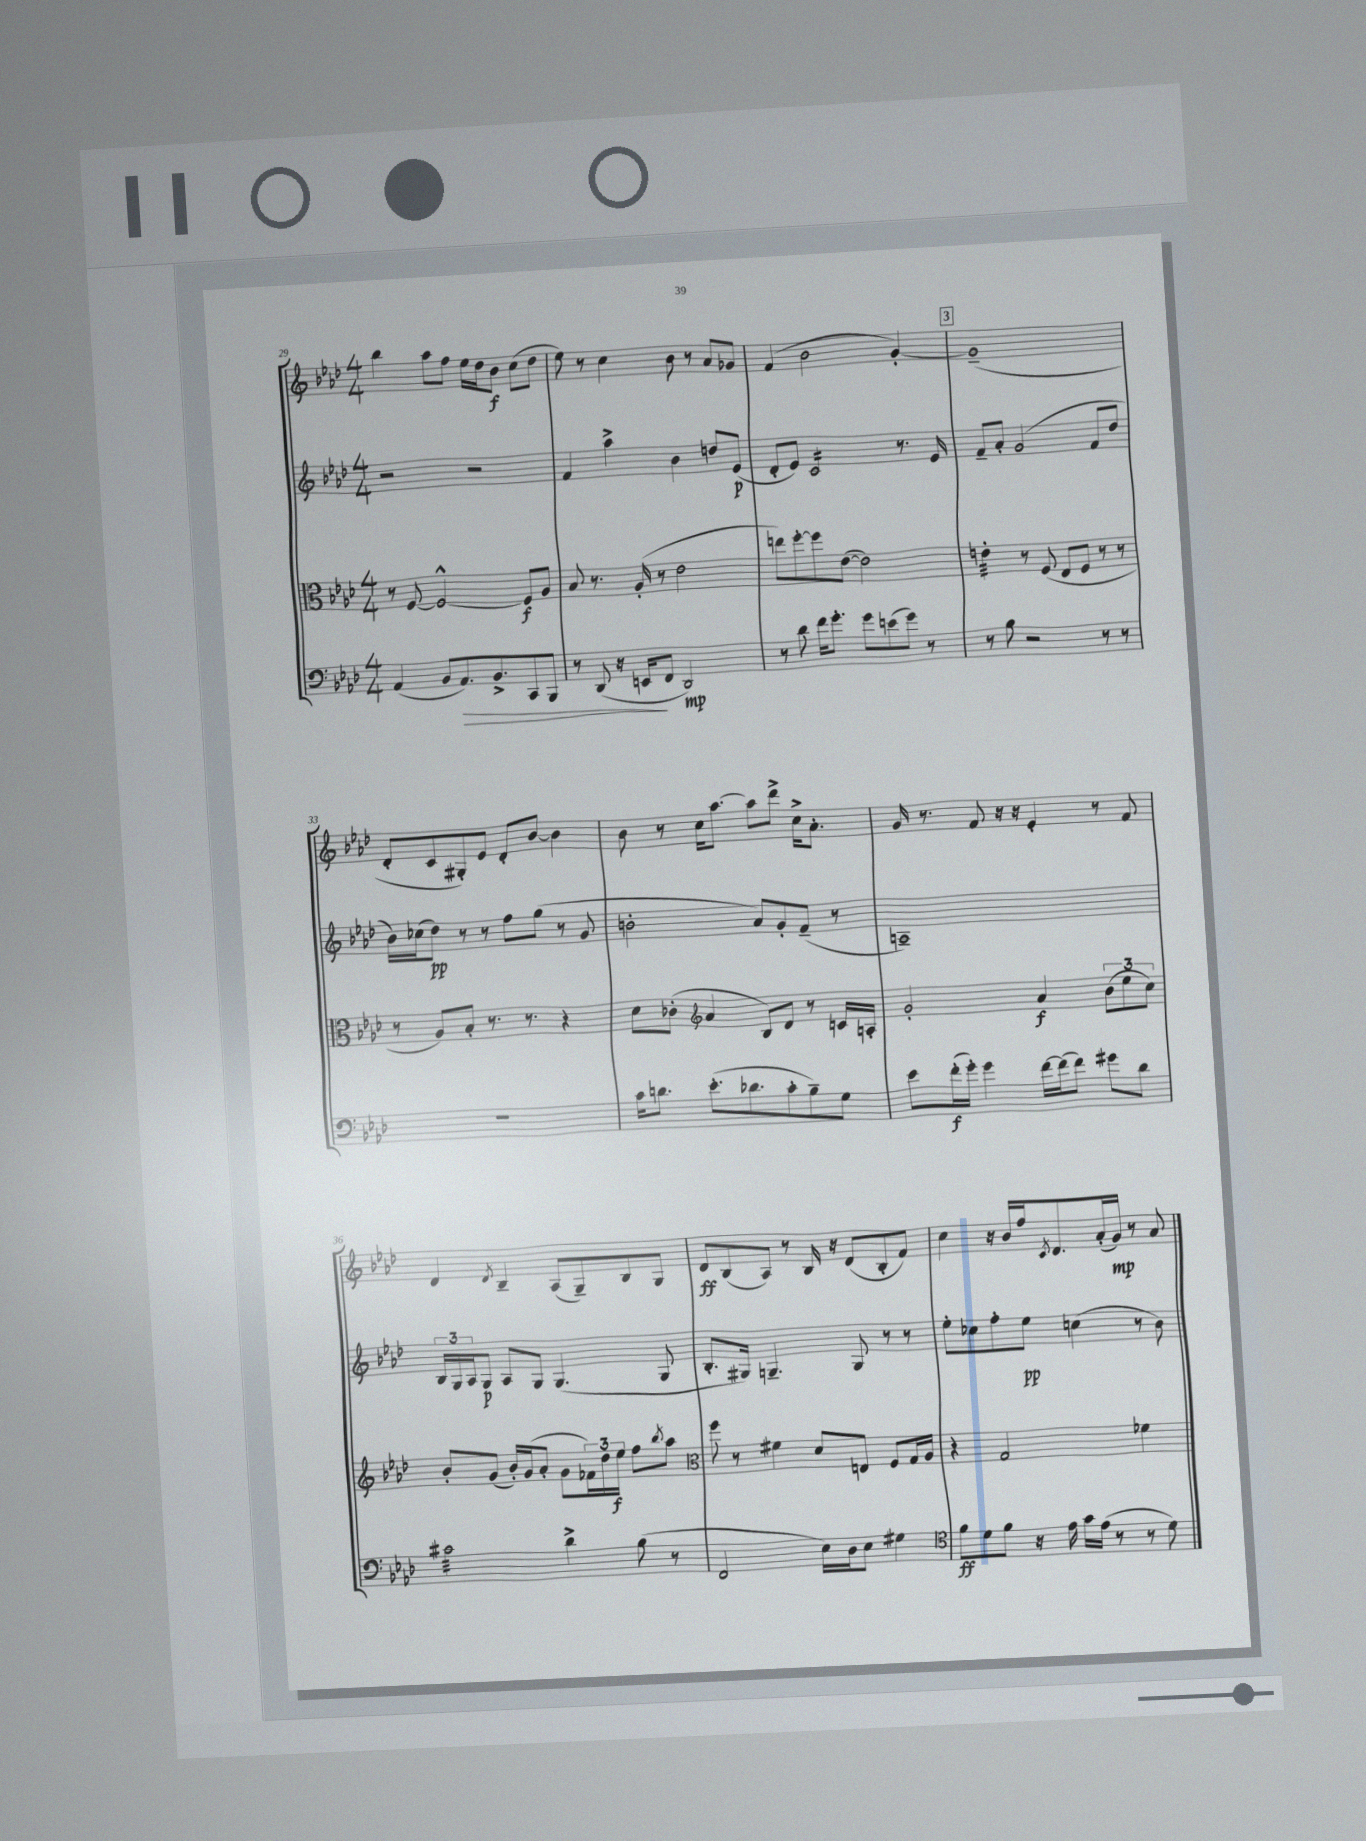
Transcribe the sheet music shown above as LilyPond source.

<<
\new StaffGroup <<
\new Staff = "s0" {
    \clef treble \key aes \major \numericTimeSignature \time 4/4
    bes''4 aes''8 f''8 ees''16 des''16 bes'8\f c''8( des''8 |
    ees''8) r8 c''4 bes'8 r8 aes'8 ges'8 |
    f'4( bes'2 g'4~-.) |
    \mark \markup { \box "3" } g'1--( |
    des'8-. c'8 gis8-.) ees'8 des'8-. bes'8~ bes'4 |
    bes'8 r8 c''16 aes''8.~ aes''8 des'''8-> c''16-> aes'8.-. |
    g'16 r8. f'8 r16 r16 ees'4-. r8 f'8 |
    des'4 \acciaccatura { des'8 } bes4-- aes8( g8--) bes8 g8 |
    des'8\ff bes8( aes8) r8 bes16 r16 des'8( bes8-. f'8) |
    c''4 r16 bes'16 f''16 \acciaccatura { c'8 } des'8. aes'16-.( g'16\mp) r8 aes'8 \bar "|." |
}
\new Staff = "s1" {
    \clef treble \key aes \major \numericTimeSignature \time 4/4
    r2 r2 |
    f'4 aes''4-> bes'4 d''8 ees'8\p( |
    des'8-. ees'8) c'2:16 r8. ees'16 |
    \mark \markup { \box "3" } f'8-- aes'8-. g'2( f'8 des''8 |
    bes'16) ces''16( des''8\pp) r8 r8 f''8 g''8( r8 g'8 |
    b'2-. aes'8) g'8-. f'8--( r8 |
    a1--) |
    \tuplet 3/2 { bes16 g16 aes16 } g8\p aes8 g8 g4.( g8 |
    bes8.-. gis16) g4.-- g8 r8 r8 |
    ees''8-. ces''8 f''8-. ees''8\pp c''4( r8 bes'8) \bar "|." |
}
\new Staff = "s2" {
    \clef alto \key aes \major \numericTimeSignature \time 4/4
    r8 f8~ f2~-^ f8\f aes8 |
    bes8 r8. aes16-.( r8 ees'2 |
    e''8) f''8~-. f''8 ees'8~( ees'2) |
    \mark \markup { \box "3" } e'4:32-. r8 f8( ees8 f8 r8 r8 |
    r8 aes8) bes8-. r8. r8. r4 |
    des'8 ces'8-.( \clef treble aes'4 bes8) des'8 r8 c'16 a16-. |
    g'2-. aes'4\f \tuplet 3/2 { bes'8( ees''8 c''8) } |
    bes'8-. g'8( bes'16-.) g'16( aes'8-. g'8 \tuplet 3/2 { fes'16) des''16 ees''16\f } f''8 \acciaccatura { bes''8 } aes''8 |
    \clef alto f''8 r8 fis'4 des'8 e8 f8 g16 aes16 |
    r4 g2 fes'4 \bar "|." |
}
\new Staff = "s3" {
    \clef bass \key aes \major \numericTimeSignature \time 4/4
    aes,4( bes,8 aes,8.\>) bes,8.-> c,8 bes,,8 |
    r8 des,8( r16 e,16\! f,8 des,2\mp) |
    r8 des'8 f'16 g'8.-. g'8 e'8( g'8) r8 |
    \mark \markup { \box "3" } r8 bes8 r2 r8 r8 |
    r1 |
    c'16 d'8. ees'8.-.( des'8. c'8-. bes8--) g8 |
    ees'8 f'16-.\f( g'16-.) g'4 f'16~ f'16( f'8) gis'8 des'8 |
    cis'2:32 des'4-> bes8( r8 |
    f,2 ees16) des16 ees8 gis4 |
    \clef tenor f'8\ff des'8 f'8 r16 ees'16 g'16 ees'16( r8 r8 des'8) \bar "|." |
}
>>
>>
\layout { \context { \Score currentBarNumber = #29 } }
